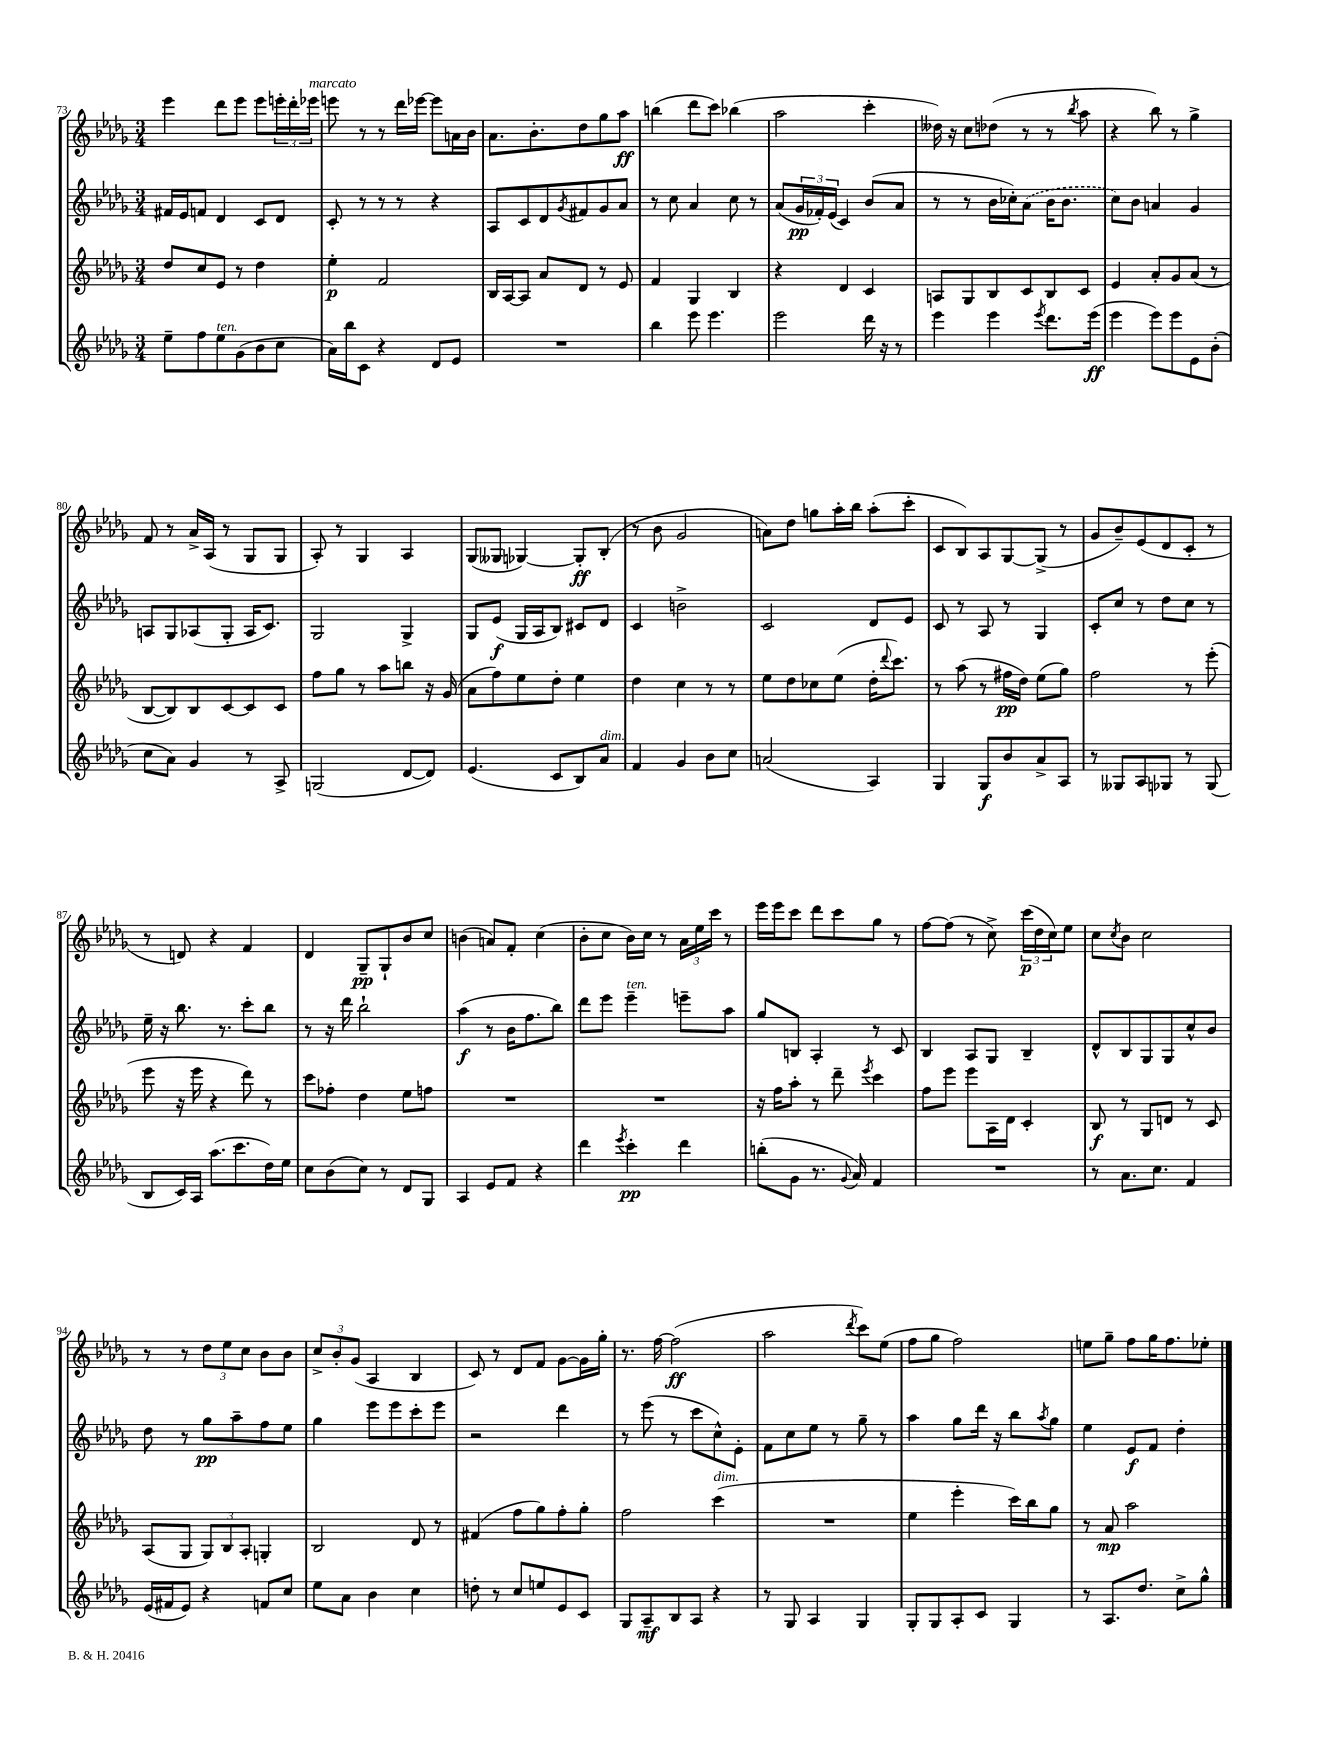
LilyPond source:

<<
\new StaffGroup <<
\new Staff = "s0" {
    \clef treble \key des \major \numericTimeSignature \time 3/4
    ees'''4 des'''8 ees'''8 ees'''8 \tuplet 3/2 { e'''16-. des'''16-. ees'''16^\markup { \italic "marcato" } } |
    e'''8 r8 r8 des'''16 ees'''16~ ees'''8 a'16 bes'16 |
    aes'8. bes'8.-. des''8 ges''8 aes''8\ff |
    b''4( des'''8 c'''8) bes''4( |
    aes''2 c'''4-. |
    deses''16) r16 c''8 des''8( r8 r8 \acciaccatura { bes''8 } aes''8 |
    r4 bes''8) r8 ges''4-> |
    f'8 r8 aes'16-> aes16( r8 ges8 ges8 |
    aes8-.) r8 ges4 aes4 |
    ges8( geses8 ges4~) ges8-.\ff bes8-.( |
    r8 bes'8 ges'2 |
    a'8) des''8 g''8 aes''16-. bes''16 aes''8-.( c'''8-. |
    c'8 bes8) aes8 ges8~ ges8->( r8 |
    ges'8 bes'8--) ees'8( des'8 c'8-. r8 |
    r8 d'8) r4 f'4 |
    des'4 ges8--\pp ges8-! bes'8 c''8 |
    b'4( a'8) f'8-. c''4( |
    bes'8-. c''8 bes'16) c''16 r8 \tuplet 3/2 { aes'16 ees''16 c'''16 } r8 |
    ees'''16 ees'''16 c'''8 des'''8 c'''8 ges''8 r8 |
    f''8~ f''8( r8 c''8->) \tuplet 3/2 { c'''16\p( des''16 c''16) } ees''8 |
    c''8 \acciaccatura { c''8 } bes'8 c''2 |
    r8 r8 \tuplet 3/2 { des''8 ees''8 c''8 } bes'8 bes'8 |
    \tuplet 3/2 { c''8-> bes'8-. ges'8( } aes4 bes4 |
    c'8) r8 des'8 f'8 ges'8~ ges'16 ges''16-. |
    r8. f''16~ f''2\ff( |
    aes''2 \acciaccatura { des'''8 } c'''8) ees''8( |
    f''8 ges''8 f''2) |
    e''8 ges''8-- f''8 ges''16 f''8. ees''8-. \bar "|." |
}
\new Staff = "s1" {
    \clef treble \key des \major \numericTimeSignature \time 3/4
    fis'16 ees'16 f'8 des'4 c'8 des'8 |
    c'8-. r8 r8 r8 r4 |
    aes8 c'8 des'8 \acciaccatura { ges'8 } fis'8 ges'8 aes'8 |
    r8 c''8 aes'4 c''8 r8 |
    aes'8( \tuplet 3/2 { ges'16\pp fes'16-.) ees'16( } c'4) bes'8( aes'8 |
    r8 r8 bes'16 ces''16-.) \once \slurDashed aes'8( bes'16 bes'8. |
    c''8) bes'8 a'4 ges'4 |
    a8 ges8 aes8( ges8-. aes16 c'8.) |
    ges2 ges4-> |
    ges8 ees'8\f( ges16 aes16 bes8) cis'8 des'8 |
    c'4 b'2-> |
    c'2 des'8 ees'8 |
    c'8 r8 aes8 r8 ges4 |
    c'8-. c''8 r8 des''8 c''8 r8 |
    ees''16-- r16 bes''8. r8. c'''8-. bes''8 |
    r8 r16 des'''16 bes''2-! |
    aes''4\f( r8 bes'16 f''8. bes''8) |
    des'''8 ees'''8 ees'''4--^\markup { \italic "ten." } e'''8-- aes''8 |
    ges''8 b8 aes4-. r8 c'8 |
    bes4 aes8 ges8 bes4-- |
    des'8-^ bes8 ges8 ges8 c''8-^ bes'8 |
    des''8 r8 ges''8\pp aes''8-- f''8 ees''8 |
    ges''4 ees'''8 ees'''8 c'''8-. ees'''8 |
    r2 des'''4 |
    r8 ees'''8( r8 c'''8 c''8-^) ees'8-. |
    f'8 c''8 ees''8 r8 ges''8-- r8 |
    aes''4 ges''8 des'''16 r16 bes''8 \acciaccatura { aes''8 } ges''8 |
    ees''4 ees'8\f f'8 des''4-. \bar "|." |
}
\new Staff = "s2" {
    \clef treble \key des \major \numericTimeSignature \time 3/4
    des''8 c''8 ees'8 r8 des''4 |
    ees''4-.\p f'2 |
    bes16 aes16~ aes8 aes'8 des'8 r8 ees'8 |
    f'4 ges4 bes4 |
    r4 des'4 c'4 |
    a8 ges8 bes8 c'8 bes8 c'8 |
    ees'4 aes'8-. ges'8 aes'8( r8 |
    bes8~ bes8) bes8 c'8~ c'8 c'8 |
    f''8 ges''8 r8 aes''8 b''8 r16 ges'16( |
    aes'8 f''8) ees''8 des''8-. ees''4 |
    des''4 c''4 r8 r8 |
    ees''8 des''8 ces''8 ees''8( des''16-. \appoggiatura { des'''8 } c'''8.) |
    r8 aes''8( r8 fis''16\pp des''16) ees''8( ges''8) |
    f''2 r8 ees'''8-.( |
    ees'''8 r16 ees'''16 r4 des'''8) r8 |
    c'''8 fes''8-. des''4 ees''8 f''8 |
    R2. |
    R2. |
    r16 f''16 aes''8-. r8 des'''8-- \acciaccatura { ees'''8 } c'''4 |
    f''8 ees'''8 ees'''8 aes16 des'16 c'4-. |
    bes8\f r8 ges8 d'8 r8 c'8 |
    aes8( ges8 \tuplet 3/2 { ges8) bes8 aes8-. } g4-. |
    bes2 des'8 r8 |
    fis'4( f''8 ges''8) f''8-. ges''8-. |
    f''2 c'''4^\markup { \italic "dim." }( |
    R2. |
    ees''4 ees'''4-. c'''16) bes''16 ges''8 |
    r8 aes'8\mp aes''2 \bar "|." |
}
\new Staff = "s3" {
    \clef treble \key des \major \numericTimeSignature \time 3/4
    ees''8-- f''8 ees''8^\markup { \italic "ten." } ges'8( bes'8 c''8 |
    aes'16) bes''16 c'8 r4 des'8 ees'8 |
    R2. |
    bes''4 ees'''8 ees'''4. |
    ees'''2 des'''16 r16 r8 |
    ees'''4 ees'''4 \acciaccatura { ees'''8 } des'''8. ees'''16\ff( |
    ees'''4 ees'''8) ees'''8 ees'8 bes'8-.( |
    c''8 aes'8) ges'4 r8 aes8-> |
    g2( des'8~ des'8) |
    ees'4.( c'8 bes8) aes'8^\markup { \italic "dim." } |
    f'4 ges'4 bes'8 c''8 |
    a'2( aes4) |
    ges4 ges8\f bes'8 aes'8-> aes8 |
    r8 geses8 aes8 ges8 r8 ges8( |
    bes8 c'16) aes16 aes''8.( c'''8. des''16) ees''16 |
    c''8 bes'8( c''8) r8 des'8 ges8 |
    aes4 ees'8 f'8 r4 |
    des'''4 \acciaccatura { ees'''8 } c'''4-.\pp des'''4 |
    b''8-.( ges'8 r8. \appoggiatura { ges'8 } aes'16) f'4 |
    R2. |
    r8 aes'8. c''8. f'4 |
    ees'16( fis'16 ees'8) r4 f'8 c''8 |
    ees''8 aes'8 bes'4 c''4 |
    d''8-. r8 c''8 e''8 ees'8 c'8 |
    ges8 aes8--\mf bes8 aes8 r4 |
    r8 ges8 aes4 ges4 |
    ges8-. ges8 aes8-. c'8 ges4 |
    r8 aes8. des''8. c''8-> ges''8-^ \bar "|." |
}
>>
>>
\layout { \context { \Score currentBarNumber = #73 } }
